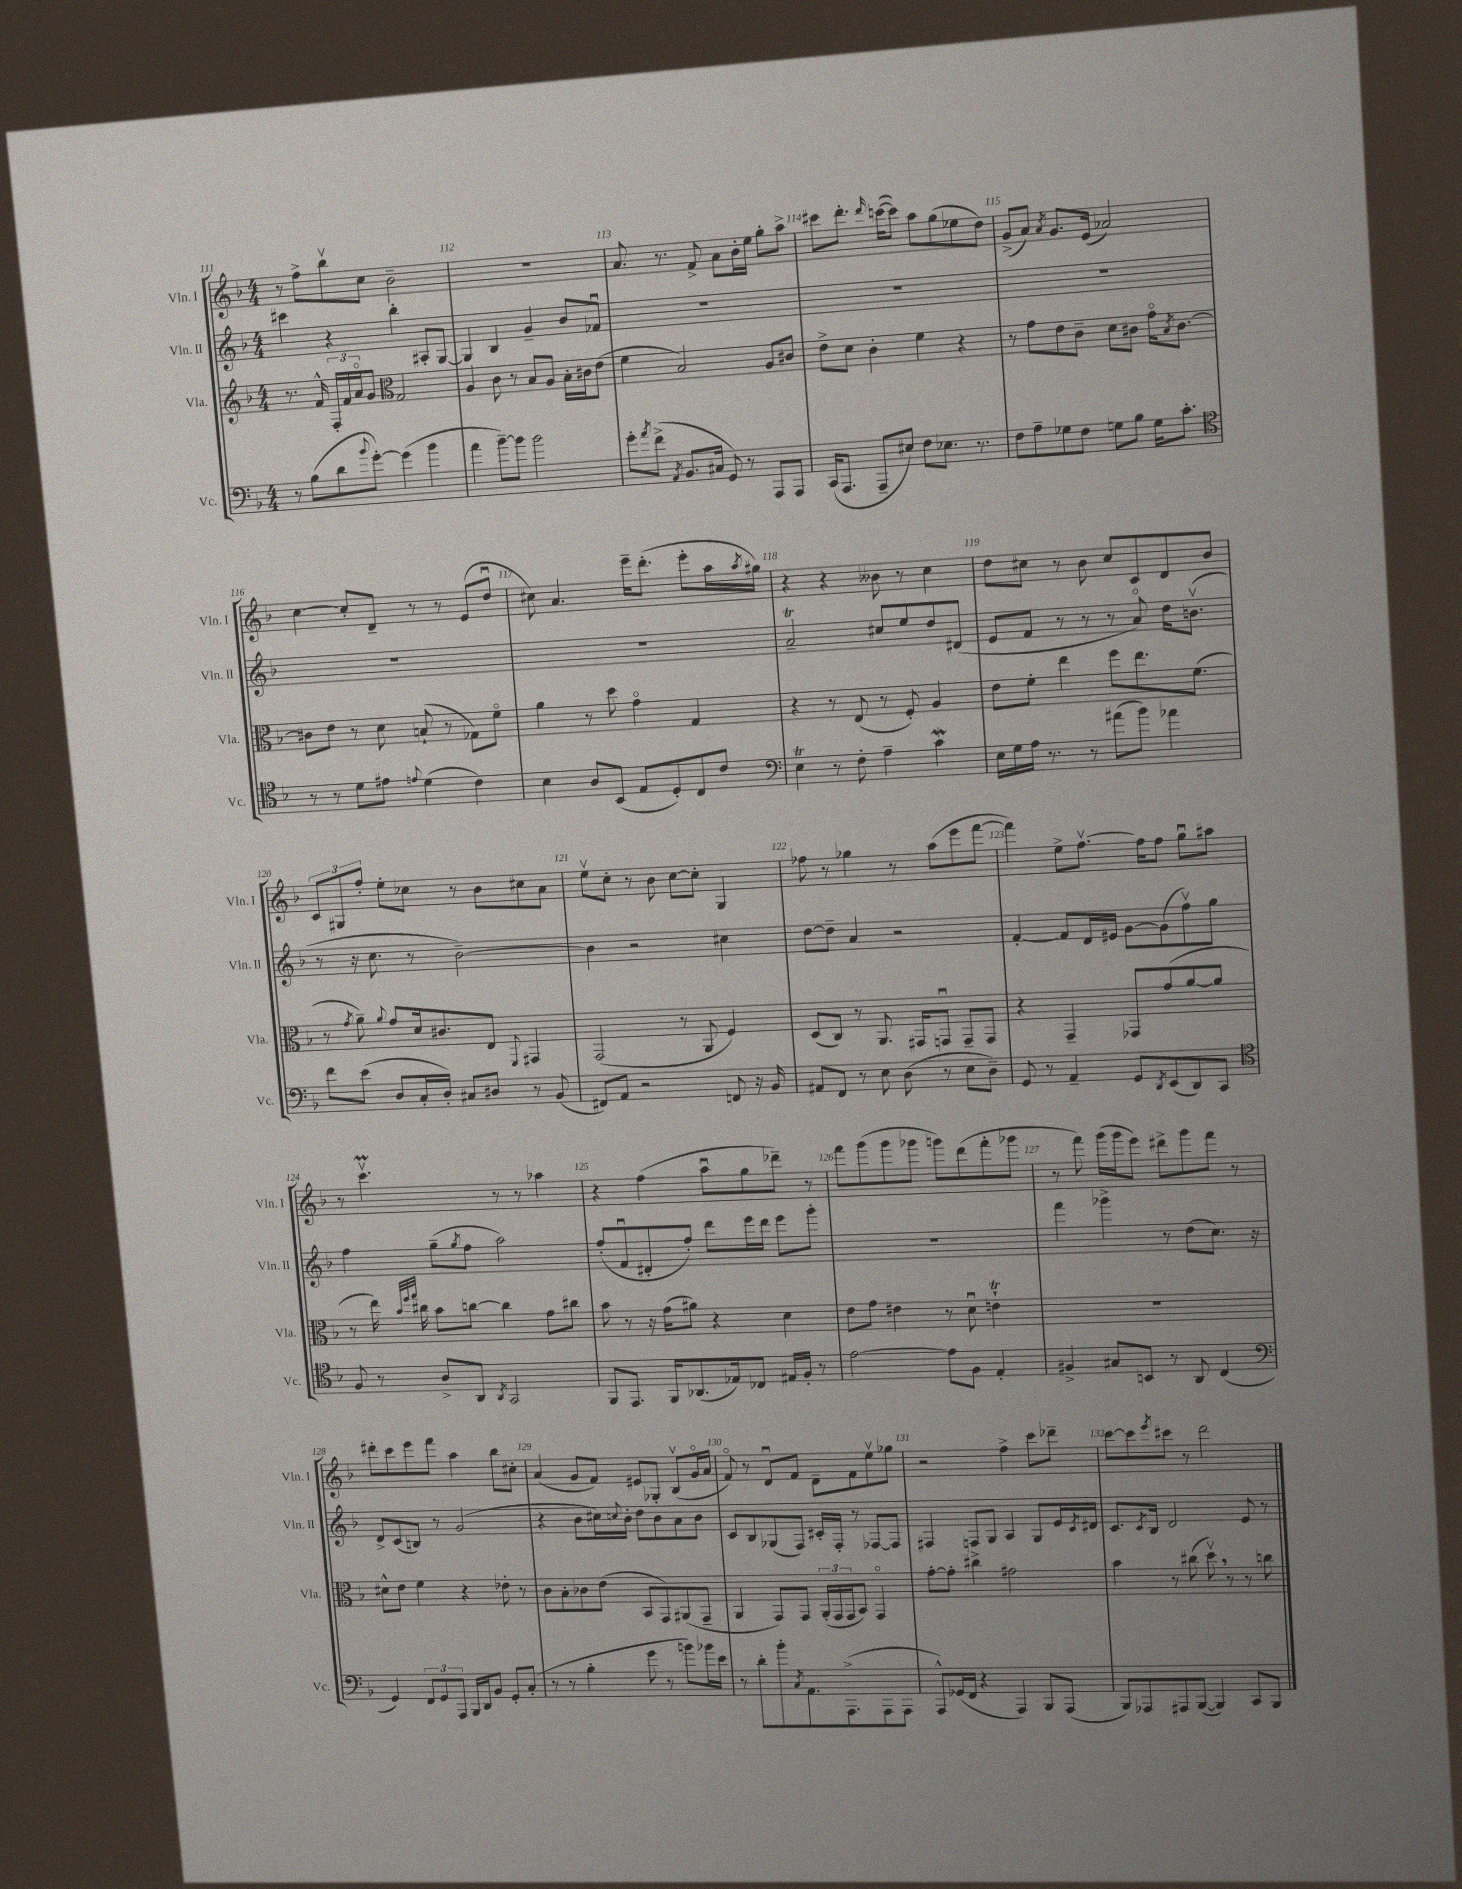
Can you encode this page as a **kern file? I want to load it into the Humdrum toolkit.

**kern	**kern	**kern	**kern
*staff4	*staff3	*staff2	*staff1
*clefF4	*clefG2	*clefG2	*clefG2
*k[b-]	*k[b-]	*k[b-]	*k[b-]
*M4/4	*M4/4	*M4/4	*M4/4
8r	8.r	4ccc#\	8r
(8B-\L	.	.	8ff^\L
.	16f^^/	.	.
8d\	24F'/LL	4r	8bb-v\
.	24f/	.	.
.	24ao/J	.	.
8qqb-/	.	.	.
[8g'\J)	8g/J	.	8cc\J
*	*clefC3	*	*
(4g\]	2G/	4bb-'\	2b-~\
4b-\	.	8A#'/L	.
.	.	[8G/J	.
=	=	=	=
4a\	4A/	4G/]	1r
[8b-~\L)	8c\	4B-/	.
8b-\]J	8r	.	.
2b-\	8B-/L	4g~/	.
.	8A/J	.	.
.	16B-'\LL	8b-/L	.
.	16c#\J	.	.
.	(8e\J	8f-u/J	.
=	=	=	=
8g'\L	4f\	1r	8.a/
8qa/	.	.	.
(8f^\J	.	.	.
.	.	.	8.r
8qAA/	.	.	.
8.BB-/L	2B-/)	.	.
.	.	.	8f^/
16C#/Jk	.	.	.
8GG/)	.	.	8a\L
8r	.	.	16b-'\L
.	.	.	16ee\JJ
8AAA/L	8A/L	.	8gg'\L
8AAA/J	8c#/J	.	8aa^\J
=	=	=	=
(16CC/LK	8e^\L	1r	8ccc#\L
8.AAA/J	.	.	.
.	8d\J	.	8.ddd'\J
8AAA~/L	4c'\	.	.
.	.	.	16qqddd/
.	.	.	([16ccc\LK
8E#/J)	.	.	8ccc\]J)
8F\L	4f\	.	8aa\L
8.E-\J	.	.	(8gg\
.	4r	.	8ee-\
8.r	.	.	.
.	.	.	8dd\J)
=	=	=	=
8F\L	8r	1r	(8g^/L
8A~\	8g\L	.	8a/J)
.	.	.	8qa/
8G-\	8e\	.	8.g/L
8F\J	8c~\J	.	.
.	.	.	(16e/Jk
8G\L	8d\L	.	2a-/)
8B-\J	8c#\J	.	.
16G\LK	16go\LK	.	.
.	8qB-/	.	.
8.c'\J	[8.c#\J	.	.
=	=	=	=
*clefC4	*	*	*
8r	8c#\]L	1r	[4cc\
8r	8e\J	.	.
8d\L	8r	.	8cc'/]L
8e#\J	8d\	.	8d~/J
8qqe/	.	.	.
(4d\	(8B`/	.	8r
.	8r	.	8r
4c\)	8G-\L)	.	(8e/L
.	8fo\J	.	8ddu/J
=	=	=	=
4B-\	4a\	1r	8cc#\)
.	.	.	4.a/
8A/L	8r	.	.
(8BB-/J	8dd\	.	.
8E/L	4go\	.	16eee~\LK
.	.	.	(8.ddd'\J
8D'/)	.	.	.
8C/	4G/	.	8eee'\L
8c/J	.	.	16aa\L
.	.	.	8qaa/
.	.	.	16gg#\JJ)
=	=	=	=
*clefF4	*	*	*
4E\	4r	2a~/	4r
8r	8r	.	4r
8F'\	(8E/	.	.
4A~\	8r	8cc#/L	8b--\
.	8F'/)	8ee/	8r
4c\	4A/	8dd/	4cc\
.	.	(8d#/J	.
=	=	=	=
16E\LL	8e\L	8e/L	8dd\L
16G\	.	.	.
16A\JJ	8f'\J	8f/J	8cc#\J
8.r	.	.	.
.	4ee\	8r	8r
8r	.	8r	8b-\
(8a#\L	8ff\L	8r	8cc#/L
8b-\J)	8.ee\	8ao/)	8c/
4a-\	.	16dd\LK	8d/
.	(8.f\J	(8.bv\J	.
.	.	.	8b-/J
=	=	=	=
8f\L	8r	8r	12c/L
.	.	.	12G#/
.	8qg/	.	.
(8e\J	8a~\)	16r	.
.	.	.	12ff'/J
.	.	8.cc\	.
.	8qqa/	.	.
8D/L	8g/L	.	8ee'\L
16C'/L	16d/k	8r	8cc-\J
16D'/JJ)	8.c#/	.	.
8C#/L	.	[2b-~\)	8r
8D#/J	8E/J	.	8b-\L
.	8qqFF/	.	.
8r	4GG#/	.	8cc#\
(8BB-/	.	.	8a\J
=	=	=	=
8FF#/L)	(2GG/	4b-\]	8eev\L
8AA/J	.	.	8cc'\J
2r	.	2r	8r
.	.	.	8b-\
.	8r	.	[8cc\L
.	8AA/	.	8cc'\]J
8FF/	4F/)	4cc#\	4G/
16r	.	.	.
16BB-/	.	.	.
=	=	=	=
8AA#/L	(8D/L	[8dd\L	8ff-\
8FF/J	8C/J)	8dd~\]J	8r
8r	8r	4a/	4gg-\
8E\	8.AA/	.	.
(8D\	.	2r	8r
.	16GG#/LK	.	.
8r	8GGu/J	.	(8aa\L
8E\L	8GG~/L	.	8eee\
8D~\J)	8GG/J	.	[8fff\J
=	=	=	=
8GG/	4r	[4f'/	4fff\])
8r	.	.	.
4AA~/	4GG~/	8f/]L	8ee^\L
.	.	16d/L	[8.ffv\J
.	.	16e#/JJ	.
8GG/L	8GG-/L	[8g\L	.
.	.	.	16ff\]LK
8qDD/	.	.	.
(8EE/	(8g/	(8g\]	8ff\J
8DD/)	[8a/	8ffv\)	8ggu\L
8CC/J	8a/]J	8gg\J	8aa#\J
=	=	=	=
*clefC4	*	*	*
8F/	8r	4ff\	8r
8r	16ee\)	.	4.cccv\
.	32qqb-/LLL	.	.
.	32qqff/	.	.
.	32qqgg/JJJ	.	.
.	16cc#\	.	.
8A^/L	8b-\L	(8gg~\L	.
.	.	8qgg/	.
8AA/J	[8cc\J	8ff\J	.
8qAA/	.	.	.
2GG/	4cc\]	2aa\)	8r
.	.	.	8r
.	8g\L	.	4aa-\
.	8cc#\J	.	.
=	=	=	=
8FF/L	8b-\	(8ff'/L	4r
8.EE/J	8r	8fu/	.
.	16r	8d#'/	(4ff\
16FF/LK	(16g\LK	.	.
(8.AA-/	8a#\J)	8ff'/J)	.
.	4r	8ddd\L	8aau\L
16E-/k)	.	.	.
8C-/J	.	16eee\L	8gg\
.	.	16ddd\JJ	.
16E#/LL	4d\	8eee\L	8ddd-~\J)
16F'/JJ	.	.	.
8r	.	8ggg'\J	8r
=	=	=	=
[2e\	8e\L	1r	8fff\L
.	8g\J	.	(8ggg\
.	4e#\	.	8ggg\
.	.	.	8ggg-\J
8e\]L	8r	.	8ggg\L)
8F\J	8du\	.	(8ddd\
4E'/	4e`\	.	8fff'\
.	.	.	8ggg-\J
=	=	=	=
4F#^/	1r	4fff\	8r
.	.	.	8fff\)
8G#/L	.	4ggg-^\	(16ggg\LL
.	.	.	16ggg\J
8BB/J	.	.	8eee\J)
8r	.	8r	8ddd#^\L
8AA/	.	(8dd\L	8ggg\
(4C/	.	8.cc\J)	8fff\J
.	.	.	8r
.	.	16r	.
=	=	=	=
*clefF4	*	*	*
4GG/)	8d#^^\L	8d^/L	8ddd#'\L
.	8e\J	(8c/	8ccc\
12FF/L	4f\	8B/J)	8eee\
12GG/	.	.	.
.	.	8r	8fff\J
12AAA/J	.	.	.
16BBB-/LL	4r	(2g/	4aa\
16DD/J	.	.	.
8BB-/J	.	.	.
8GG'/L	8e-'\	.	8bb-\L
(8C'/J	8r	.	8cc#'\J
=	=	=	=
8r	8c\L	4r	(4a/
8r	8B-'\	.	.
4B-'\	8c-\	8b-\L	8g/L
.	(8e\J	16cc#\L)	8f/J)
.	.	8qqcc/	.
.	.	16b-'\JJ	.
8g\	8BB-/L	8dd\L	8e#/L
8r	8GG/)	8b-\	8G-'/J
8b\L)	(8AA#/	8a\	(8B-v/L
16b-\L	8GG~/J	8b-\J	16go/L
16e\JJ	.	.	16a/JJ
=	=	=	=
8r	4AA/	8c/L	8fo/)
8d'\L	.	8B-/	8r
8b-'\	8GG/L)	(8G-/	8du/L
8qC/	.	.	.
8.AA\	8GG/J	8F/J)	8f/J
.	(24AA'/LL	16c#'/LL	8d~\L
.	24GG/	.	.
(8.AAA^\	.	16F'/JJ	.
.	24GG/J	.	.
.	8BB-/J)	8r	8f\
8AAA\	4GGo/	[8F-/L	8eev\
8AAA\J	.	8F-/]J	8gg-\J
=	=	=	=
8AAA^^/L)	[8g'\L	4F#/	2r
(16GG-/L	8g'\]J	.	.
16FF/JJ	.	.	.
4r	4cc#^\	8F/L	.
.	.	8G/J	.
4AAA/)	2g#\	4A/	4ff^\
8BBB-/L	.	8G/L	8ccc\L
(8AAA/J	.	16e/L	8ddd-~\J
.	.	8qc/	.
.	.	16d#/JJ	.
=	=	=	=
8BBB-/L)	4b-\	8.c/L	[8ccc\L
8AAA-/	.	.	8ccc\]
.	.	8qc/	.
.	.	16B-/Jk	.
.	.	.	8qeee/
8AAA#/	8r	2d/	8ccc#\J
([8BBB-/J	(8cc#\	.	8r
4BBB-/])	8ddv\)	.	2ddd\
.	8r	.	.
8CC/L	8r	8e/	.
8BBB-/J	8cc\	8r	.
==	==	==	==
*-	*-	*-	*-
